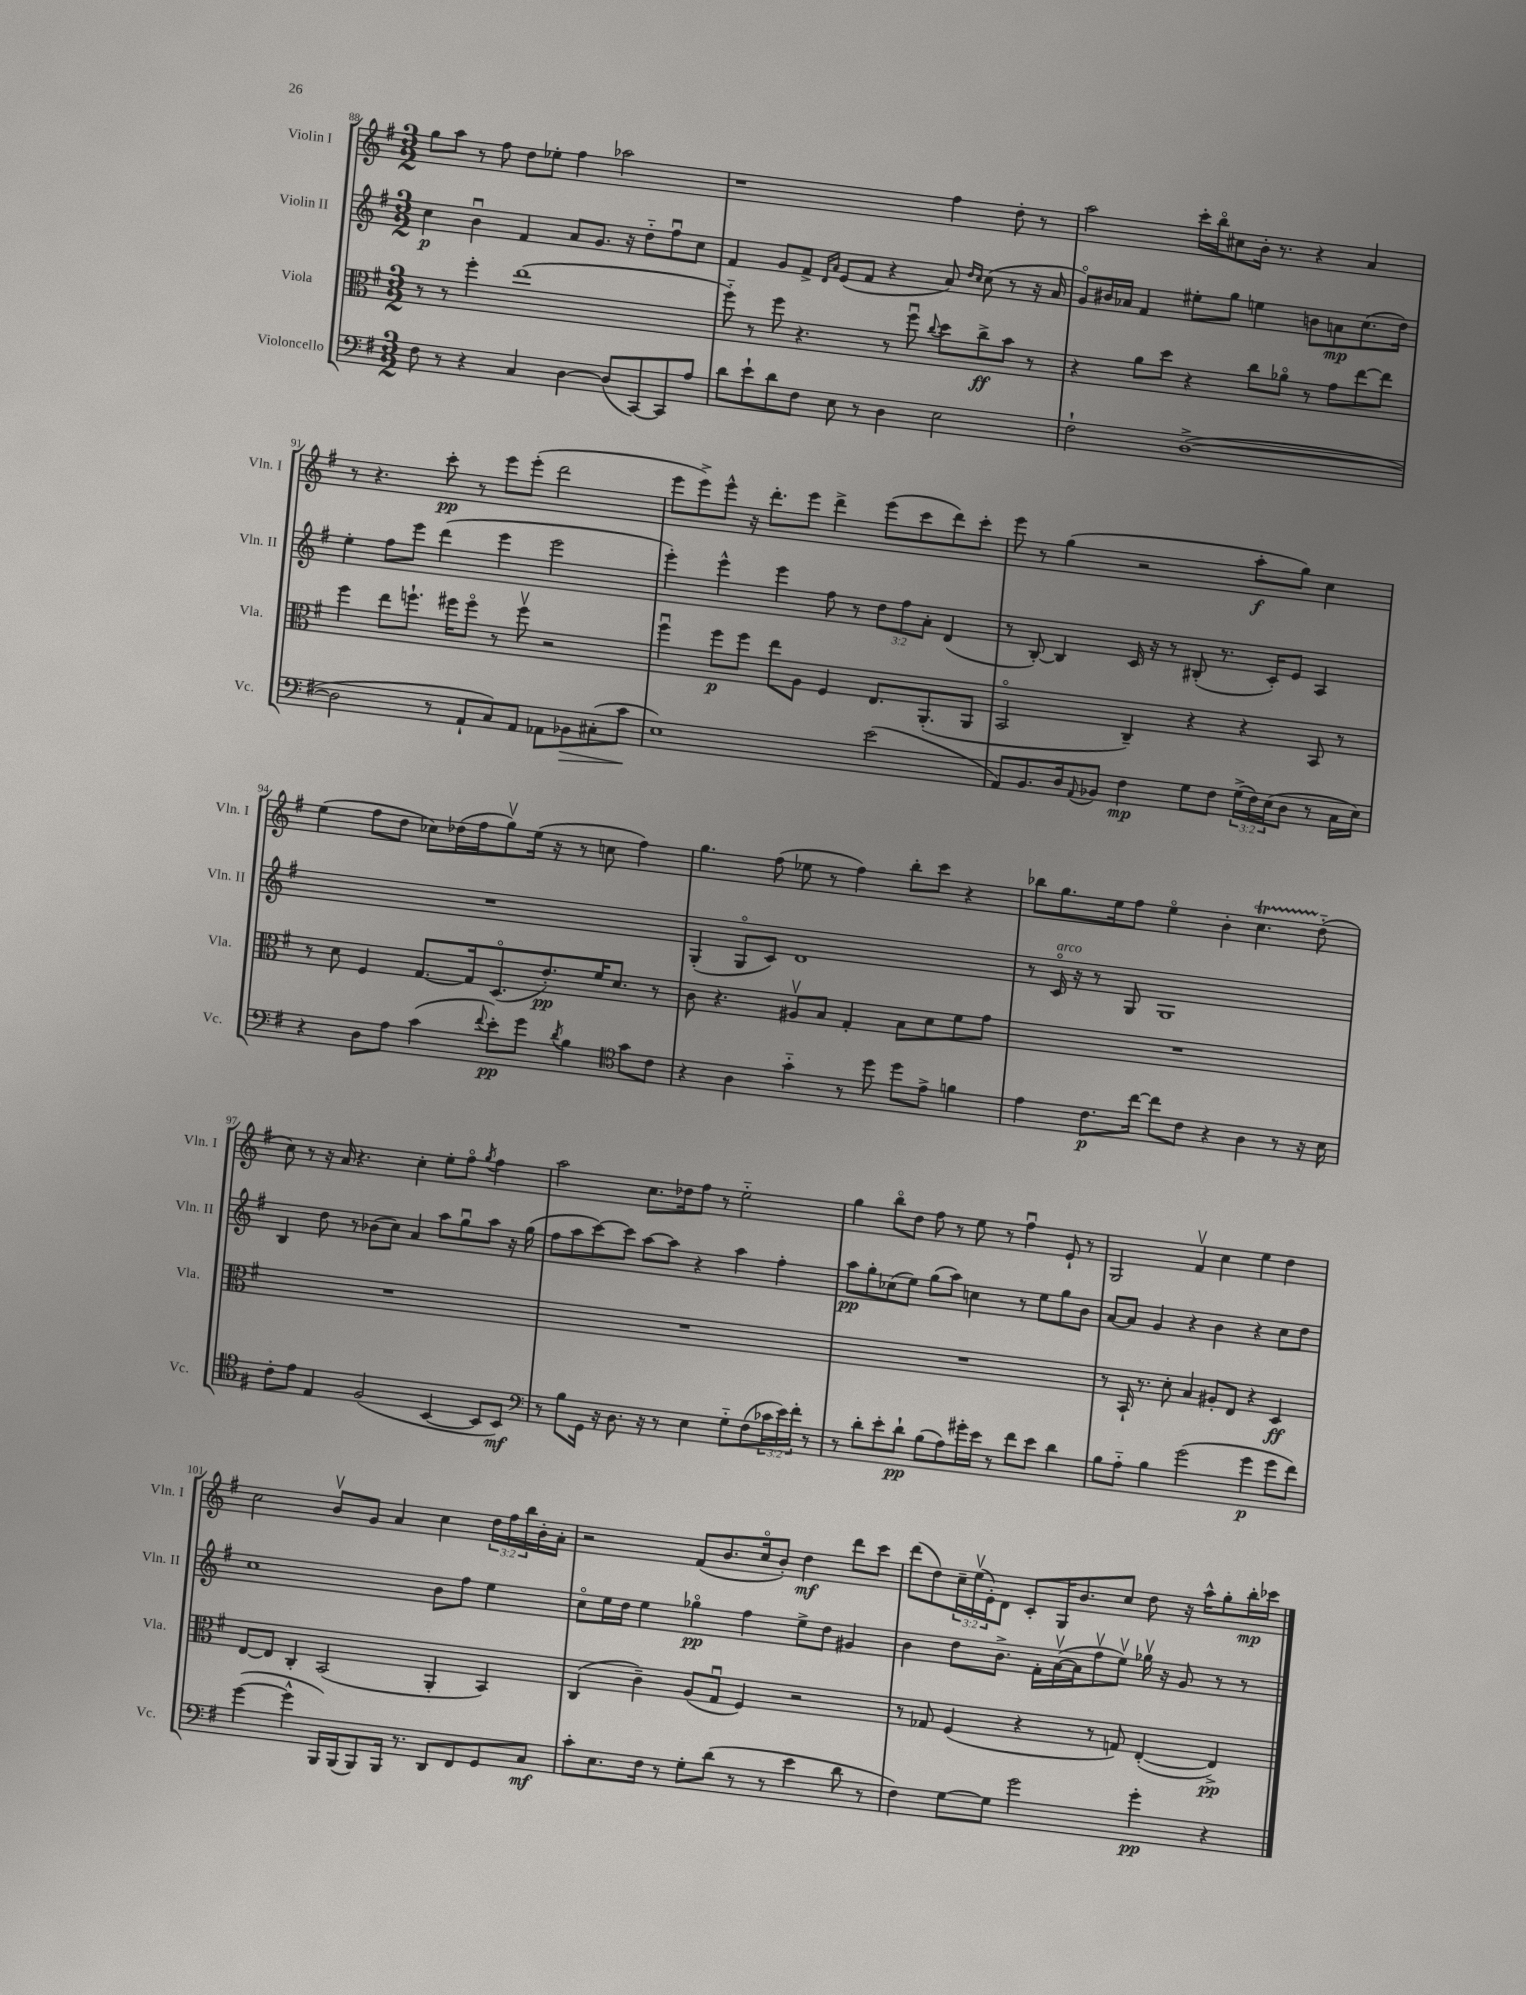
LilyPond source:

<<
\new StaffGroup <<
\new Staff = "s0" \with { instrumentName = "Violin I" shortInstrumentName = "Vln. I" } {
    \clef treble \key g \major \numericTimeSignature \time 3/2 \override Staff.TupletNumber.text = #tuplet-number::calc-fraction-text
    g''8 a''8 r8 fis''8 d''8 ees''8-. fis''4 aes''2 |
    r1 fis''4 d''8-. r8 |
    a''2 c'''16-. b''16\flageolet cis''8 b'16-. r8. r4 a'4 |
    r8 r4. c'''8-.\pp r8 e'''8 e'''8-.( d'''2 |
    e'''8 e'''8->) e'''8-^ r16 d'''8.-. e'''8 d'''4-> e'''8( c'''8 d'''8) c'''8-. |
    e'''8 r8 g''4( r2 a''8-.\f g''8) c''4 |
    e''4( fis''8 d''8 ces''8) des''16( fis''16 g''8\upbow) e''16( r16 r8 c''8 fis''4) |
    g''4. fis''8( ees''8 r8 fis''4) b''8-. c'''8 r4 |
    bes''8 g''8. e''16 fis''8 e''4\flageolet b'4-. c''4.\startTrillSpan d''8-_\stopTrillSpan( |
    c''8) r8 r16 a'16 r4. c''4-. e''8-. fis''8\flageolet \acciaccatura { g''8 } fis''4 |
    a''2 c''8. des''16 fis''8 r8 e''2-_ |
    g''4 b''8\flageolet d''8 fis''8 r8 e''8 r8 fis''4\downbow e'8-! r8 |
    g2 fis'4\upbow c''4 e''4 d''4 |
    c''2 b'8\upbow g'8 a'4 c''4 \tuplet 3/2 { d''16 fis''16 b''16 } b'16-. a'16-. |
    r2 fis'8( b'8. c''16\flageolet b'8-.) d''4\mf d'''8 c'''8 |
    d'''8( d''8) \tuplet 3/2 { c''16-- e''16\upbow( e'16-.) } d'8 c'8-. g16 b'8. c''8 d''8 r16 a''16-^ g''8-. b''16-.\mp ces'''16 \bar "|." |
}
\new Staff = "s1" \with { instrumentName = "Violin II" shortInstrumentName = "Vln. II" } {
    \clef treble \key g \major \numericTimeSignature \time 3/2 \override Staff.TupletNumber.text = #tuplet-number::calc-fraction-text
    c''4\p b'4\downbow fis'4 a'8 g'8. r16 d''8-_ fis''8\downbow c''8 |
    fis'4 g'8 fis'8-> \grace { d'16 a'16 } e'8( fis'8 r4 a'8) \grace { d''16 c''16 } c''8( r8 r16 a'16 |
    g'8\flageolet) bis'16 aes'16 fis'4 eis''8-. g''8 e''4 b'8 a'8\mp c''8.( d''16) |
    e''4-. fis''8 e'''8 d'''4( e'''4 e'''2 |
    e'''4-.) e'''4-^ e'''4 fis''8 r8 \tuplet 3/2 { d''8 fis''8 a'8-. } d'4( |
    r8 b8~-.) b4 c'16 r16 r8 bis8-.( r8. c'16-.) e'8 a4 |
    R1. |
    g4-.( g8\flageolet c'8) d'1 |
    r8 c'16\flageolet^\markup { \italic "arco" } r16 r8 g8 g1 |
    b4 d''8 r8 bes'8( c''8) a'4 a''8 g''8\downbow a''8 r16 g''16( |
    fis''8 a''8 c'''8~) c'''8 a''8~ a''8 r4 a''4 fis''4-. |
    a''8\pp g''8-. ces''8( e''8) g''8( a''8) c''4 r8 e''8 g''8 b'8 |
    a'8~ a'8 g'4 r4 b'4 r4 c''8 d''8 |
    c''1 b'8 fis''8 e''4 |
    c''8\flageolet e''16 d''16 e''4 ges''4\flageolet\pp fis''4 e''8-> d''8 gis'4 |
    b'4 d''8 b'8.-> fis'16-. a'16~\upbow( a'16 fis''8\upbow e''8\upbow) ges''16\upbow r16 g'8 r8 r8 \bar "|." |
}
\new Staff = "s2" \with { instrumentName = "Viola" shortInstrumentName = "Vla." } {
    \clef alto \key g \major \numericTimeSignature \time 3/2
    r8 r8 fis''4-. e''1( |
    fis''8-_) r8 fis''8 r4. r8 fis''8\downbow \appoggiatura { c''8 } d''8 c''8->\ff b'8 r8 |
    r4 a'8 d''8 r4 c''8 aes'8\flageolet r8 g'8 e''8~ e''8 |
    fis''4 e''8 f''8.-! fis''16 fis''8\flageolet r8 fis''8\upbow r2 |
    fis''4\downbow fis''8\p fis''8 e''8 a8 fis4 e8. a,8.-.( a,8 |
    b,2\flageolet c4--) r4 r4 b,8 r8 |
    r8 d'8 fis4 g8.~ g16 d8.\flageolet( e'8.-.\pp) fis'16 d'8. r8 |
    c'8 r4. ais8\upbow b8 g4-. b8 d'8 fis'8 g'8 |
    R1. |
    R1. |
    R1. |
    R1. |
    r8 b,16-! r8. d'8-. b4 ais8-. e8 r4 d4\ff |
    e8~ e8 c4-. b,2( a,4-. b,4) |
    c4( c'4--) a8( g8\downbow fis4) r2 |
    r8 ges8 fis4( r4 r8 g8) e4~-.( e4->\pp) \bar "|." |
}
\new Staff = "s3" \with { instrumentName = "Violoncello" shortInstrumentName = "Vc." } {
    \clef bass \key g \major \numericTimeSignature \time 3/2 \override Staff.TupletNumber.text = #tuplet-number::calc-fraction-text
    fis8 r8 r4 c4 d4~ d8( c,8~) c,8 a8 |
    d'8 e'8-! d'8 fis8 e8 r8 d4 e2 |
    fis2-! d1~->( |
    d2 r8 a,8-! c8) a,8 aes,8 bes,8\> cis8-.( c'8\! |
    e1) e'2( |
    a,8) b,8. d16 \appoggiatura { a,8 } bes,8 fis4\mp g8 fis8 \tuplet 3/2 { g16->( fis16) e16( } d8 r8 c16 e16) |
    r4 d8 a8 c'4( \appoggiatura { fis'8 } e'8-.\pp) g'8 \acciaccatura { d'8 } b4 \clef tenor g'8 c'8 |
    r4 a4 g'4-_ r8 d''8 d''8 e'8-> f'4 |
    e'4 c'8.\p c''16~ c''8 c'8 r4 a4 r8 r16 b16 |
    c'8-. e'8 e4 fis2( b,4~ b,8 b,8\mf) |
    \clef bass r8 b8 g,16 r16 d8. r16 r8 e4 g8-_ fis8( \tuplet 3/2 { ces'16 e'16) fis'16-. } r8 |
    r8 d'8-. e'8-. d'8-!\pp b8( a8) gis'16-. e'16 r8 fis'8 e'8 d'4 |
    b8 a8-_ b4 g'2( g'4\p g'8 fis'8) |
    g'4~( g'4-^ b,,16) b,,16( b,,8) b,,16 r8. d,8 fis,8 g,8 c8\mf |
    c'8-. e8. fis16 r8 g8-. d'8( r8 r8 e'4 d'8 r8 |
    fis4) g8~ g8 g'2 g'4-.\pp r4 \bar "|." |
}
>>
>>
\layout { \context { \Score currentBarNumber = #88 } }
